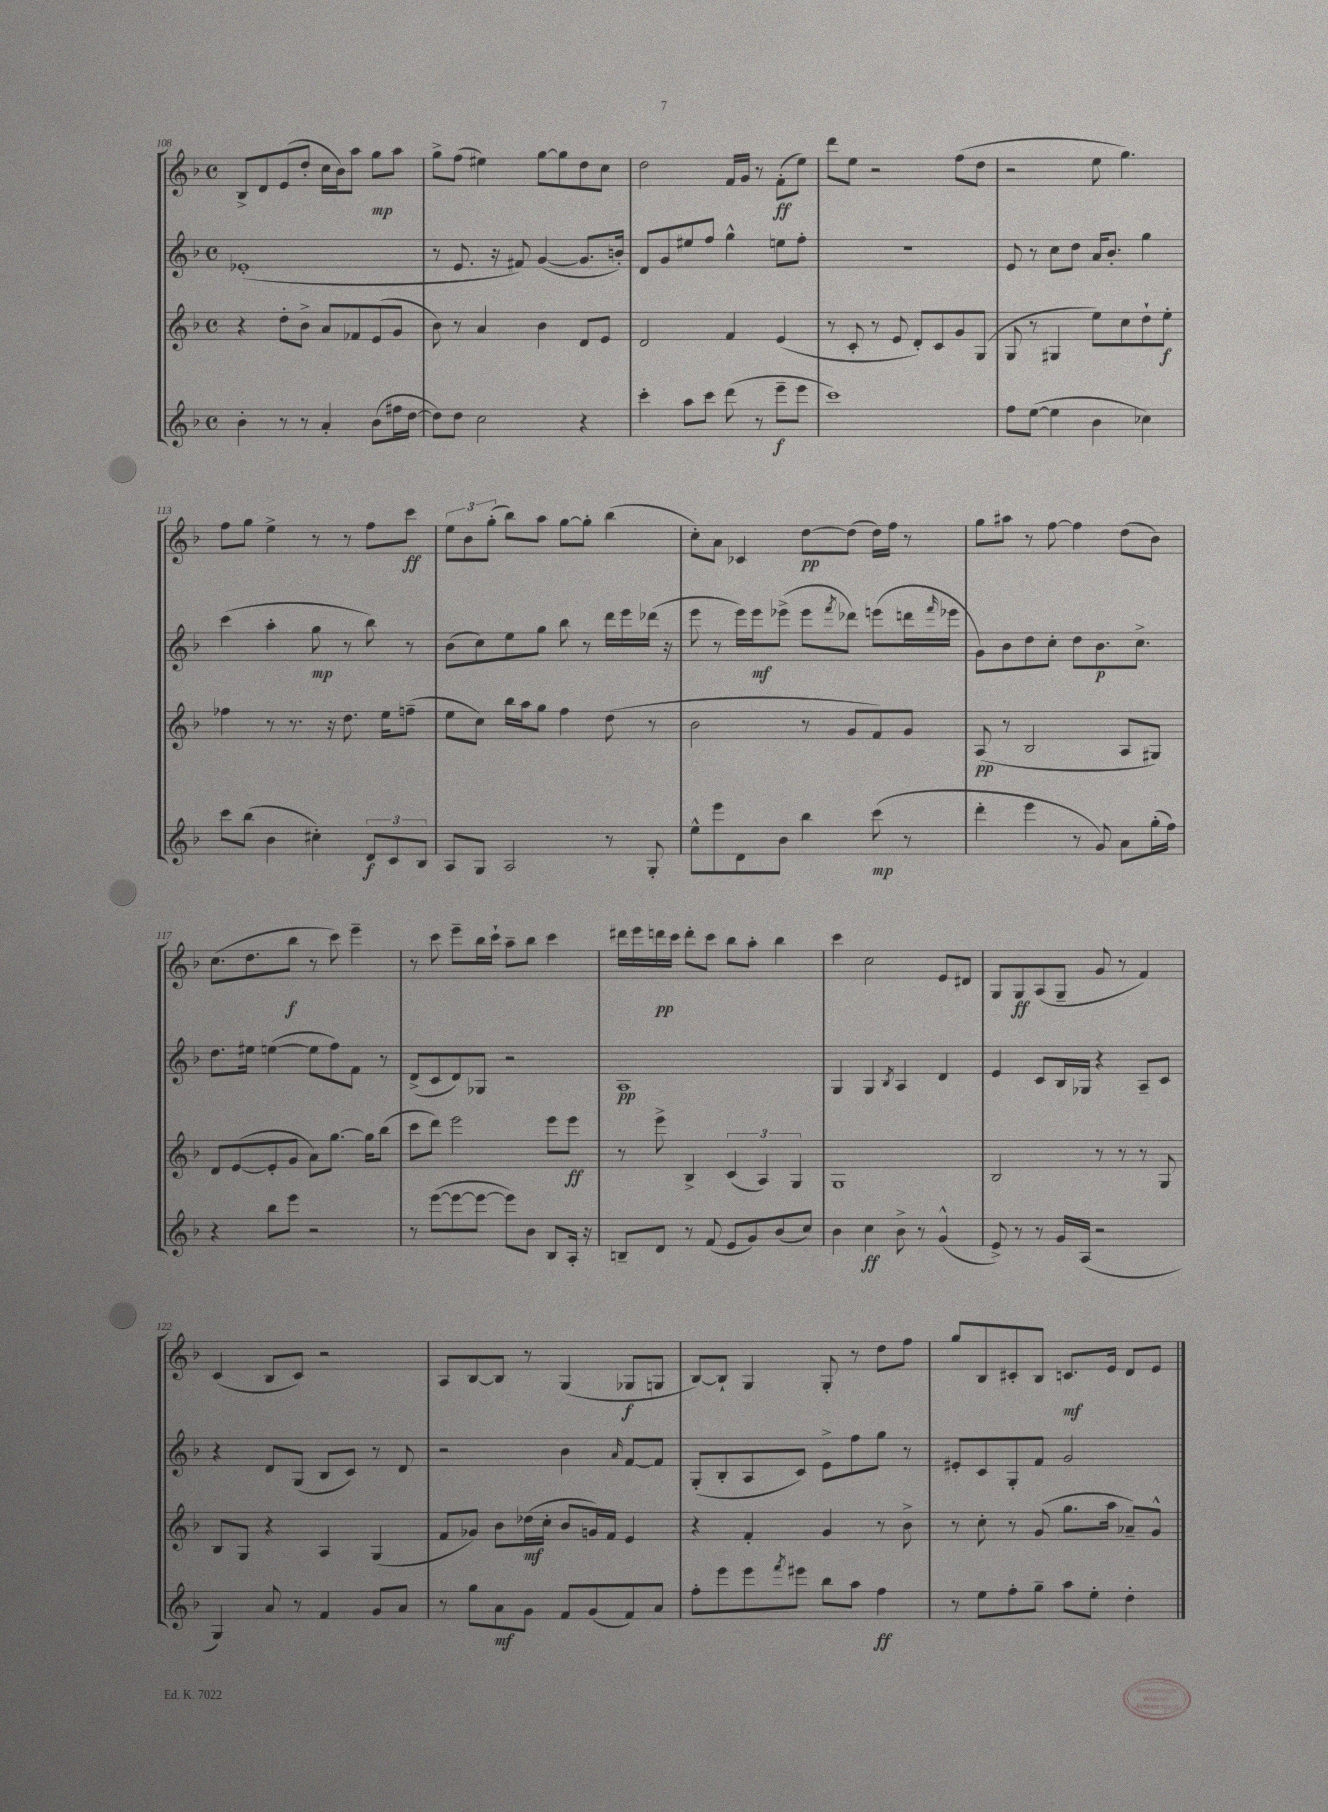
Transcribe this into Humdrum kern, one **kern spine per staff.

**kern	**dynam	**kern	**dynam	**kern	**dynam	**kern	**dynam
*part4	*part4	*part3	*part3	*part2	*part2	*part1	*part1
*staff4	*staff4	*staff3	*staff3	*staff2	*staff2	*staff1	*staff1
*clefG2	*	*clefG2	*	*clefG2	*	*clefG2	*
*k[b-]	*	*k[b-]	*	*k[b-]	*	*k[b-]	*
*M4/4	*	*M4/4	*	*M4/4	*	*M4/4	*
*met(c)	*	*met(c)	*	*met(c)	*	*met(c)	*
=108	=108	=108	=108	=108	=108	=108	=108
4b-'\	.	4r	.	(1e-X'	.	8B-^/L	.
.	.	.	.	.	.	8d/	.
8r	.	8dd'\L	.	.	.	(8e/	.
8r	.	8b-^\J	.	.	.	8dd'/J	.
4a'/	.	8a/L	.	.	.	16cc\LL	.
.	.	.	.	.	.	16b-\J)	.
.	.	8f-X/	.	.	.	8aa\J	.
(8b-\L	.	(8e/	.	.	.	8gg\L	mp
16ff#X\L	.	8g/J	.	.	.	8aa\J	.
[16dd\JJ	.	.	.	.	.	.	.
=109	=109	=109	=109	=109	=109	=109	=109
8dd\L])	.	8b-\)	.	8r	.	8gg^\L	.
8dd\J	.	8r	.	8.e/	.	(8ff\J	.
2cc\	.	4a/	.	.	.	4ee#X\)	.
.	.	.	.	16r	.	.	.
.	.	.	.	8f#X/)	.	.	.
.	.	4b-\	.	([4g/	.	[8gg\L	.
.	.	.	.	.	.	8gg\]	.
4r	.	8d/L	.	8.g/L]	.	8dd\	.
.	.	8e/J	.	.	.	8cc\J	.
.	.	.	.	16bn'/Jk)	.	.	.
=110	=110	=110	=110	=110	=110	=110	=110
4ccc'\	.	2d/	.	8d/L	.	2dd\	.
.	.	.	.	8g/	.	.	.
8aa\L	.	.	.	8ee#X/	.	.	.
8ccc\J	.	.	.	8ff/J	.	.	.
(8ddd\	.	4f/	.	4gg^^\	.	16f/LL	.
.	.	.	.	.	.	16g/JJ	.
8r	.	.	.	.	.	8r	.
8eee~\L	f	(4e/	.	8een\L	.	(8f'\L	ff
8eee\J	.	.	.	8ff'\J	.	8ee\J)	.
=111	=111	=111	=111	=111	=111	=111	=111
1ccc)	.	8r	.	1r	.	8ddd\L	.
.	.	8c'/	.	.	.	8ee\J	.
.	.	8r	.	.	.	2r	.
.	.	8e/	.	.	.	.	.
.	.	8d'/L)	.	.	.	.	.
.	.	8c/	.	.	.	.	.
.	.	8g/	.	.	.	(8ff\L	.
.	.	(8G/J	.	.	.	8dd\J	.
=112	=112	=112	=112	=112	=112	=112	=112
8ff\L	.	8G/	.	8e/	.	2r	.
([8ee\J	.	8r	.	8r	.	.	.
4ee\]	.	4G#X/	.	8cc\L	.	.	.
.	.	.	.	8dd\J	.	.	.
4b-\	.	8ee\L)	.	16a/KL	.	8ee\	.
.	.	.	.	8.b-'/J	.	.	.
.	.	8cc\	.	.	.	4.gg\)	.
4cc-X\)	.	8dd`\	.	4gg\	.	.	.
.	.	8ee'\J	f	.	.	.	.
!!LO:LB:g=z
=113	=113	=113	=113	=113	=113	=113	=113
8ccc\L	.	4ff-X\	.	(4ccc\	.	8ff\L	.
(8bb-\J	.	.	.	.	.	8gg\J	.
4b-\	.	8r	.	4aa'\	.	4ee^\	.
.	.	8.r	.	.	.	.	.
4cc#X'\)	.	.	.	8gg\	mp	8r	.
.	.	16r	.	.	.	.	.
.	.	8.dd\	.	8r	.	8r	.
12d/L	f	.	.	8bb-\)	.	8ff\L	.
.	.	16ee\KL	.	.	.	.	.
12c/	.	.	.	.	.	.	.
.	.	(8ffn~\J	.	8r	.	8ccc\J	ff
12B-/J	.	.	.	.	.	.	.
=114	=114	=114	=114	=114	=114	=114	=114
8A/L	.	8ee\L	.	(8b-\L	.	12ee\L	.
.	.	.	.	.	.	12b-\	.
8G/J	.	8cc\J)	.	8cc\)	.	.	.
.	.	.	.	.	.	(12gg'\J	.
2A/	.	16bb-\LL	.	8ee\	.	8bb-\L)	.
.	.	16aa\J	.	.	.	.	.
.	.	8gg\J	.	8gg\J	.	8aa\J	.
.	.	4ff\	.	8bb-\	.	[8gg\L	.
.	.	.	.	8r	.	8gg'\J]	.
8r	.	(8dd\	.	16ddd\LL	.	(4bb-\	.
.	.	.	.	16eee\	.	.	.
8G'/	.	8r	.	(16ddd-X\JJ	.	.	.
.	.	.	.	16r	.	.	.
=115	=115	=115	=115	=115	=115	=115	=115
8ee^^\L	.	2b-\	.	8eee\	.	8cc'\L)	.
8eee\	.	.	.	8r	.	8a\J	.
8d\	.	.	.	16eee\LL)	.	4c-X/	.
.	.	.	.	16eee\J	mf	.	.
8b-\J	.	.	.	(8eee-X^\J	.	.	.
4bb-\	.	8r	.	8eee-\L	.	[8dd\L	pp
.	.	.	.	8qfff/	.	.	.
.	.	8g/L	.	8ddd-X\J)	.	(8dd\J]	.
(8ccc\	mp	8f/)	.	(8eeen\L	.	16dd\LL)	.
.	.	.	.	.	.	16ff\JJ	.
8r	.	8g/J	.	16dddn\L	.	8r	.
.	.	.	.	16qqfff/	.	.	.
.	.	.	.	16eee-X\JJ	.	.	.
=116	=116	=116	=116	=116	=116	=116	=116
4ddd'\	.	(8A/	pp	8g\L)	.	8gg\L	.
.	.	8r	.	8b-\	.	8aa#X\J	.
4eee\	.	2B-/	.	8dd\	.	8r	.
.	.	.	.	8cc'\J	.	[8ff\	.
8r	.	.	.	8dd\L	.	4ff\]	.
8g/)	.	.	.	8.b-\	p	.	.
8a\L	.	8A/L	.	.	.	(8dd\L	.
.	.	.	.	8.cc^\J	.	.	.
(16gg'\L	.	8G#X/J)	.	.	.	8b-\J)	.
16ff\JJ)	.	.	.	.	.	.	.
!!LO:LB:g=z
=117	=117	=117	=117	=117	=117	=117	=117
4r	.	8d/L	.	8.dd\L	.	(8.cc\L	.
.	.	([8e/	.	.	.	.	.
.	.	.	.	16ee#X\Jk	.	8.dd\	.
8bb-\L	.	8e'/]	.	([4een\	.	.	.
8eee\J	.	8g/J	.	.	.	8bb-\J	f
2r	.	8a\L)	.	8ee\L]	.	8r	.
.	.	[8.gg\J	.	8ff\)	.	8ccc\)	.
.	.	.	.	8f\J	.	4eee~\	.
.	.	16gg\KL]	.	.	.	.	.
.	.	(8bb-\J	.	8r	.	.	.
=118	=118	=118	=118	=118	=118	=118	=118
8r	.	8ccc\L	.	(8d^/L	.	8r	.
([8eee\L	.	8ddd\J)	.	8c/	.	8ccc\	.
8eee\_	.	2eee\	.	8d/)	.	8eee~\L	.
8eee\J_	.	.	.	8G-X/J	.	16bb-\L	.
.	.	.	.	.	.	16ccc`\JJ	.
8eee\L])	.	.	.	2r	.	8aa~\L	.
8b-\J	.	.	.	.	.	8bb-\J	.
8B-/L	.	8eee\L	.	.	.	4ccc\	.
16A'/Jk	.	8eee\J	ff	.	.	.	.
16r	.	.	.	.	.	.	.
=119	=119	=119	=119	=119	=119	=119	=119
8Bn~/L	.	8r	.	1A	pp	16ddd#X\LL	.
.	.	.	.	.	.	16eee\	.
8d/J	.	8eee^\	.	.	.	16dddn\	pp
.	.	.	.	.	.	16ccc\JJ	.
8r	.	4B-^/	.	.	.	8ddd'\L	.
(8f/	.	.	.	.	.	8ccc\J	.
8e/L	.	(6c/	.	.	.	8bb-\L	.
8g/)	.	.	.	.	.	8aa'\J	.
.	.	6A/)	.	.	.	.	.
(8b-/	.	.	.	.	.	4bb-\	.
.	.	6G/	.	.	.	.	.
8cc/J)	.	.	.	.	.	.	.
=120	=120	=120	=120	=120	=120	=120	=120
4b-\	.	1G	.	4G/	.	4ccc\	.
4cc\	ff	.	.	4G/	.	2cc\	.
.	.	.	.	8qB-/	.	.	.
8b-^\	.	.	.	4A/	.	.	.
8r	.	.	.	.	.	.	.
(4g^^/	.	.	.	4d/	.	8e/L	.
.	.	.	.	.	.	8d#X/J	.
=121	=121	=121	=121	=121	=121	=121	=121
8e^/)	.	2B-/	.	4e/	.	8G/L	.
8r	.	.	.	.	.	8G/	ff
8r	.	.	.	8c/L	.	(8A/	.
16g/LL	.	.	.	16B-/L	.	8G~/J	.
(16A/JJ	.	.	.	16G-X/JJ	.	.	.
2r	.	8r	.	4r	.	8g/	.
.	.	8r	.	.	.	8r	.
.	.	8r	.	8A~/L	.	4f/)	.
.	.	8G/	.	8c/J	.	.	.
!!LO:LB:g=z
=122	=122	=122	=122	=122	=122	=122	=122
4G/)	.	8B-/L	.	4r	.	(4c/	.
.	.	8G/J	.	.	.	.	.
8a/	.	4r	.	8d/L	.	8B-/L	.
8r	.	.	.	(8G/J	.	8c/J)	.
4f/	.	4A/	.	8B-/L	.	2r	.
.	.	.	.	8c/J)	.	.	.
8g/L	.	(4G/	.	8r	.	.	.
8a/J	.	.	.	8d/	.	.	.
=123	=123	=123	=123	=123	=123	=123	=123
8r	.	8f/L	.	2r	.	8A/L	.
8gg\L	.	8g-X/J)	.	.	.	[8B-/	.
8a\	mf	8b-\L	.	.	.	8B-/J]	.
8g\J	.	(16dd-X\L	mf	.	.	8r	.
.	.	16cc'\JJ	.	.	.	.	.
8f/L	.	8b-/L	.	4b-\	.	(4G/	.
(8g/	.	16gn/L)	.	.	.	.	.
.	.	16f/JJ	.	.	.	.	.
.	.	.	.	16qqa/	.	.	.
8f/)	.	4e/	.	[8f/L	.	8G-X/L	f
8a/J	.	.	.	8f/J]	.	8Gn/J	.
=124	=124	=124	=124	=124	=124	=124	=124
8ff'\L	.	4r	.	(8G'/L	.	[8B-/L)	.
8eee\	.	.	.	8B-'/	.	8B-`/J]	.
8eee\	.	4f'/	.	8A/	.	4G/	.
8qfff/	.	.	.	.	.	.	.
8eee#X\J	.	.	.	8c/J)	.	.	.
8bb-\L	.	4g/	.	8e^\L	.	8G'/	.
8aa\J	.	.	.	8ff\	.	8r	.
4ff\	ff	8r	.	8gg\J	.	8dd\L	.
.	.	8b-^\	.	8r	.	8ff\J	.
=125	=125	=125	=125	=125	=125	=125	=125
8r	.	8r	.	8e#X'/L	.	8gg/L	.
8ee\L	.	8cc'\	.	8c/	.	8B-/	.
8ff'\	.	8r	.	8G'/	.	8c#X'/	.
8gg~\J	.	(8g/	.	8f/J	.	8B-/J	.
8aa\L	.	8.gg\L	.	2g/	.	8.cn/L	mf
8ee'\J	.	.	.	.	.	.	.
.	.	16aa\Jk	.	.	.	16e/Jk	.
4dd'\	.	8a-X~/L)	.	.	.	8d/L	.
.	.	8g^^/J	.	.	.	8e/J	.
==	==	==	==	==	==	==	==
*-	*-	*-	*-	*-	*-	*-	*-
